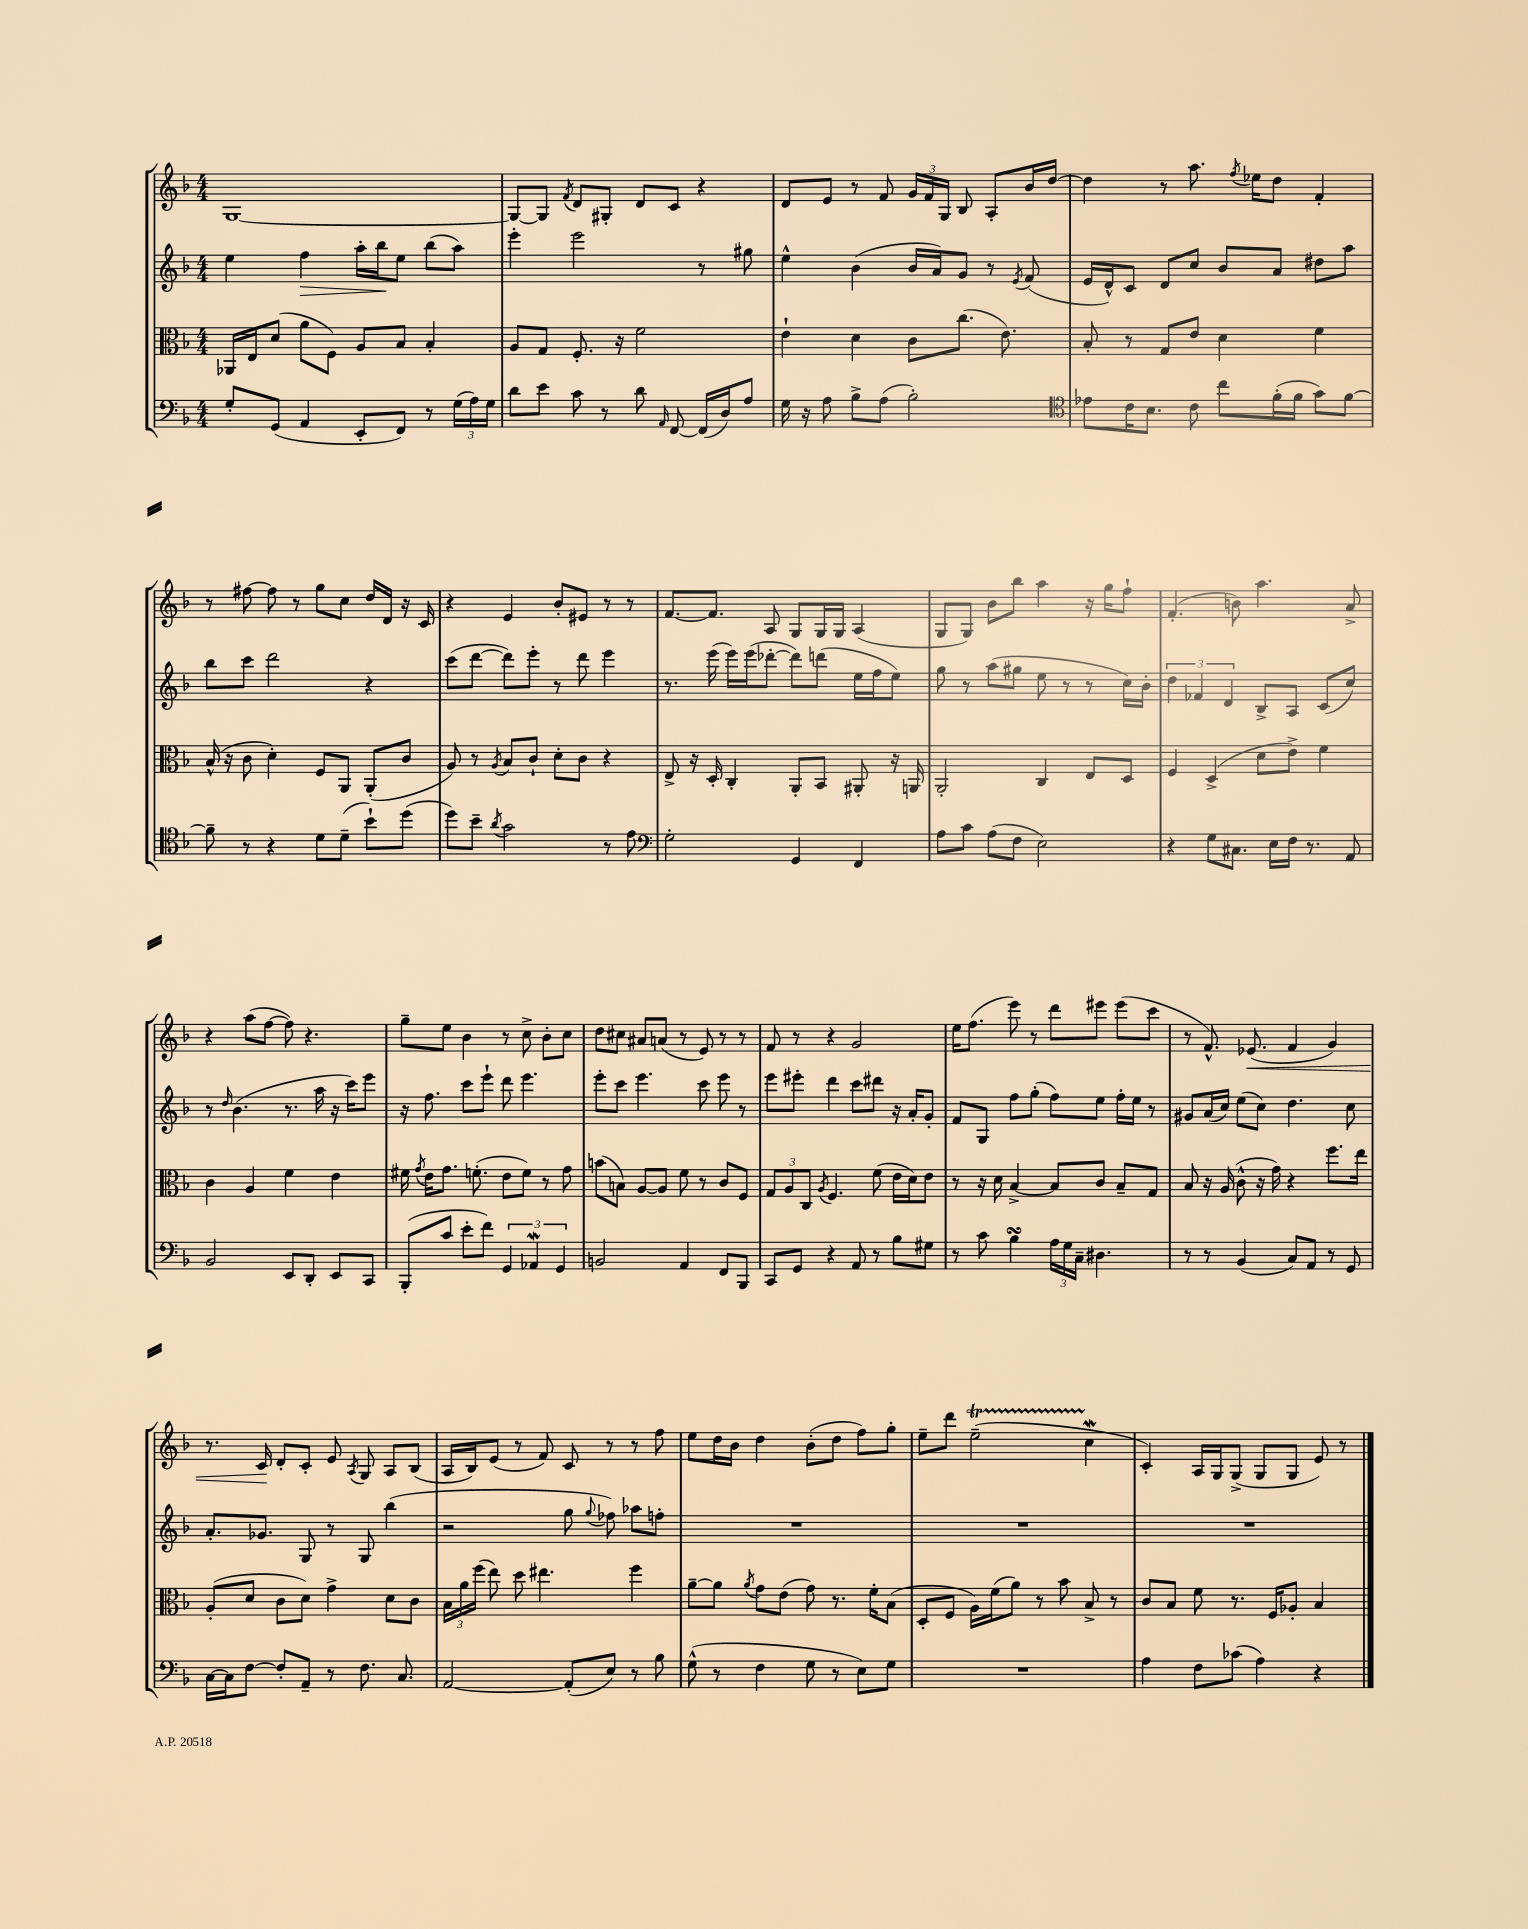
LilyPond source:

<<
\new StaffGroup <<
\new Staff = "s0" {
    \clef treble \key f \major \numericTimeSignature \time 4/4
    \autoBeamOff g1~ |
    g8[~ g8] \acciaccatura { f'8 } d'8[ gis8]-. d'8[ c'8] r4 |
    d'8[ e'8] r8 f'8 \tuplet 3/2 { g'16[ f'16 g16] } bes8 a8[-. bes'16 d''16]~ |
    d''4 r8 a''8. \acciaccatura { f''8 } ees''16[ d''8] f'4-. |
    r8 fis''8~ fis''8 r8 g''8[ c''8] d''16[ d'16] r16 c'16 |
    r4 e'4 bes'8[-. eis'8] r8 r8 |
    f'8.[~ f'8.] a8 g8[ g16 g16] a4( |
    g8[ g8]) bes'8[ bes''8] a''4 r16 g''16[ f''8]-! |
    f'4.-.( b'8) a''4. a'8-> |
    r4 a''8[( f''8]~ f''8) r4. |
    g''8[-- e''8] bes'4 r8 c''8-> bes'8[-. c''8] |
    d''8[ cis''8] ais'8[ a'8]( r8 e'8) r8 r8 |
    f'8 r8 r4 g'2 |
    e''16[ f''8.]( e'''8) r8 d'''8[ eis'''8] eis'''8[( c'''8] |
    r8 f'8.-^) ees'8.\<( f'4 g'4) |
    r8. c'16\! d'8[-. c'8]-. e'8 \acciaccatura { a8 } g8 a8[ bes8]( |
    a16[ bes16) e'8]( r8 f'8) c'8 r8 r8 f''8 |
    e''8[ d''16 bes'16] d''4 bes'8[-.( d''8] f''8[) g''8]-. |
    e''8[-- d'''8] e''2--\startTrillSpan( c''4\mordent\stopTrillSpan |
    c'4-.) a16[ g16 g8]->( g8[ g8] e'8) r8 \bar "|." |
}
\new Staff = "s1" {
    \clef treble \key f \major \numericTimeSignature \time 4/4
    \autoBeamOff e''4 f''4\> a''16[-. bes''16\! e''8] bes''8[( a''8]) |
    e'''4-. e'''2 r8 gis''8 |
    e''4-^ bes'4( bes'16[ a'16) g'8] r8 \acciaccatura { e'8 } f'8( |
    e'16[ d'16-^) c'8] d'8[ c''8] bes'8[ a'8] dis''8[ a''8] |
    bes''8[ c'''8] d'''2 r4 |
    c'''8[( d'''8]~ d'''8[) e'''8]-. r8 d'''8 e'''4 |
    r8. e'''16( e'''16[) e'''16( des'''8]~-. des'''8[) d'''8]( e''16[ f''16 e''8]) |
    g''8 r8 a''8[( gis''8] e''8 r8 r8 c''16[) bes'16]-. |
    \tuplet 3/2 { d''4 fes'4 d'4 } bes8[-> a8] c'8[( c''8]) |
    r8 \grace { d''16 } bes'4.( r8. a''16 r16 c'''16[) e'''8] |
    r16 f''8. c'''8[ e'''8]-! d'''8 e'''4. |
    e'''8[-. c'''8] e'''4. c'''8 e'''8 r8 |
    e'''8[ eis'''8]-. d'''4 c'''8[ dis'''8] r16 a'16[-. g'8]-. |
    f'8[ g8] f''8[ g''8]-.( f''8[) e''8] f''16[-. e''16] r8 |
    gis'8[ a'16( c''16]) e''8[( c''8]) d''4. c''8 |
    a'8.[-. ges'8.] g8 r8 g8 bes''4( |
    r2 g''8 \appoggiatura { g''8 } fes''8) aes''8[ f''8]-. |
    R1 |
    R1 |
    R1 \bar "|." |
}
\new Staff = "s2" {
    \clef alto \key f \major \numericTimeSignature \time 4/4
    \autoBeamOff aes,16[ e16 d'8]( a'8[ f8]) a8[ bes8] bes4-. |
    a8[ g8] f8.-. r16 f'2 |
    e'4-! d'4 c'8[ c''8.]( e'8.) |
    bes8-. r8 g8[ e'8] d'4 f'4 |
    bes16-^( r16 c'8 d'4-.) f8[ a,8] a,8[-.( c'8] |
    a8) r8 \acciaccatura { a8 } bes8[ c'8]-! d'8[-. c'8] r4 |
    e8-> r16 d16-. c4-. a,8[-. bes,8] ais,8-. r16 a,16 |
    a,2-. c4 e8[ d8] |
    f4 d4->( d'8[ e'8]->) f'4 |
    c'4 a4 f'4 e'4 |
    fis'16 \acciaccatura { g'8 } e'16[ g'8.] f'8.-.( e'8[ f'8]) r8 g'8 |
    b'8[( b8]) a8[~ a8] f'8 r8 c'8[ f8] |
    \tuplet 3/2 { g8[ a8 c8] } \acciaccatura { a8 } f4. f'8( e'16[ d'16) e'8] |
    r8 r16 d'16 bes4~-> bes8[ c'8] bes8[-- g8] |
    bes8 r16 a16( c'8-^ r16 g'16) r4 f''8.[ e''16] |
    a8[-.( d'8] c'8[ d'8]) g'4-> d'8[ c'8] |
    \tuplet 3/2 { bes16[ a'16 f''16]( } e''8) d''8 eis''4. f''4 |
    a'8[~-- a'8] \acciaccatura { a'8 } g'8[ e'8]( g'8) r8. f'16[-. bes8]( |
    d8[-. f8] a16[) f'16( a'8]) r8 bes'8 bes8-> r8 |
    c'8[ bes8] f'8 r8. f16[ aes8]-. bes4 \bar "|." |
}
\new Staff = "s3" {
    \clef bass \key f \major \numericTimeSignature \time 4/4
    \autoBeamOff g8[-. g,8]( a,4 e,8[-. f,8]) r8 \tuplet 3/2 { g16[( a16) g16] } |
    d'8[ e'8] c'8 r8 d'8 \grace { a,16 } f,8~ f,16[( d16) a8] |
    g16 r16 a8 bes8[-> a8]( bes2-.) |
    \clef tenor ees'8[ c'16 bes8.] c'8 c''8[ f'16-.( f'16] g'8[) f'8]~ |
    f'8-- r8 r4 d'8[ d'8]--( bes'8[-!) d''8]( |
    d''8[) bes'8]-- \acciaccatura { a'8 } g'2 r8 e'8 |
    \clef bass g2-. g,4 f,4 |
    a8[ c'8] a8[( f8] e2) |
    r4 g8[ cis8.] e16[ f16] r8. a,8 |
    bes,2 e,8[ d,8]-. e,8[ c,8] |
    bes,,8[-.( c'8] e'8[-. f'8]) \tuplet 3/2 { g,4 aes,4\mordent g,4 } |
    b,2 a,4 f,8[ bes,,8] |
    c,8[ g,8] r4 a,8 r8 bes8[ gis8] |
    r8 c'8 bes4\turn \tuplet 3/2 { a16[ g16 c16]-- } dis4. |
    r8 r8 bes,4( c8[) a,8] r8 g,8 |
    c16[~ c16 f8]~ f8[-. a,8]-- r8 f8. c8. |
    a,2~ a,8[-.( e8]) r8 bes8 |
    g8-^( r8 f4 g8 r8 e8[) g8] |
    R1 |
    a4 f8[ ces'8]( a4) r4 \bar "|." |
}
>>
>>
\layout { \context { \Score \remove "Bar_number_engraver" } }
